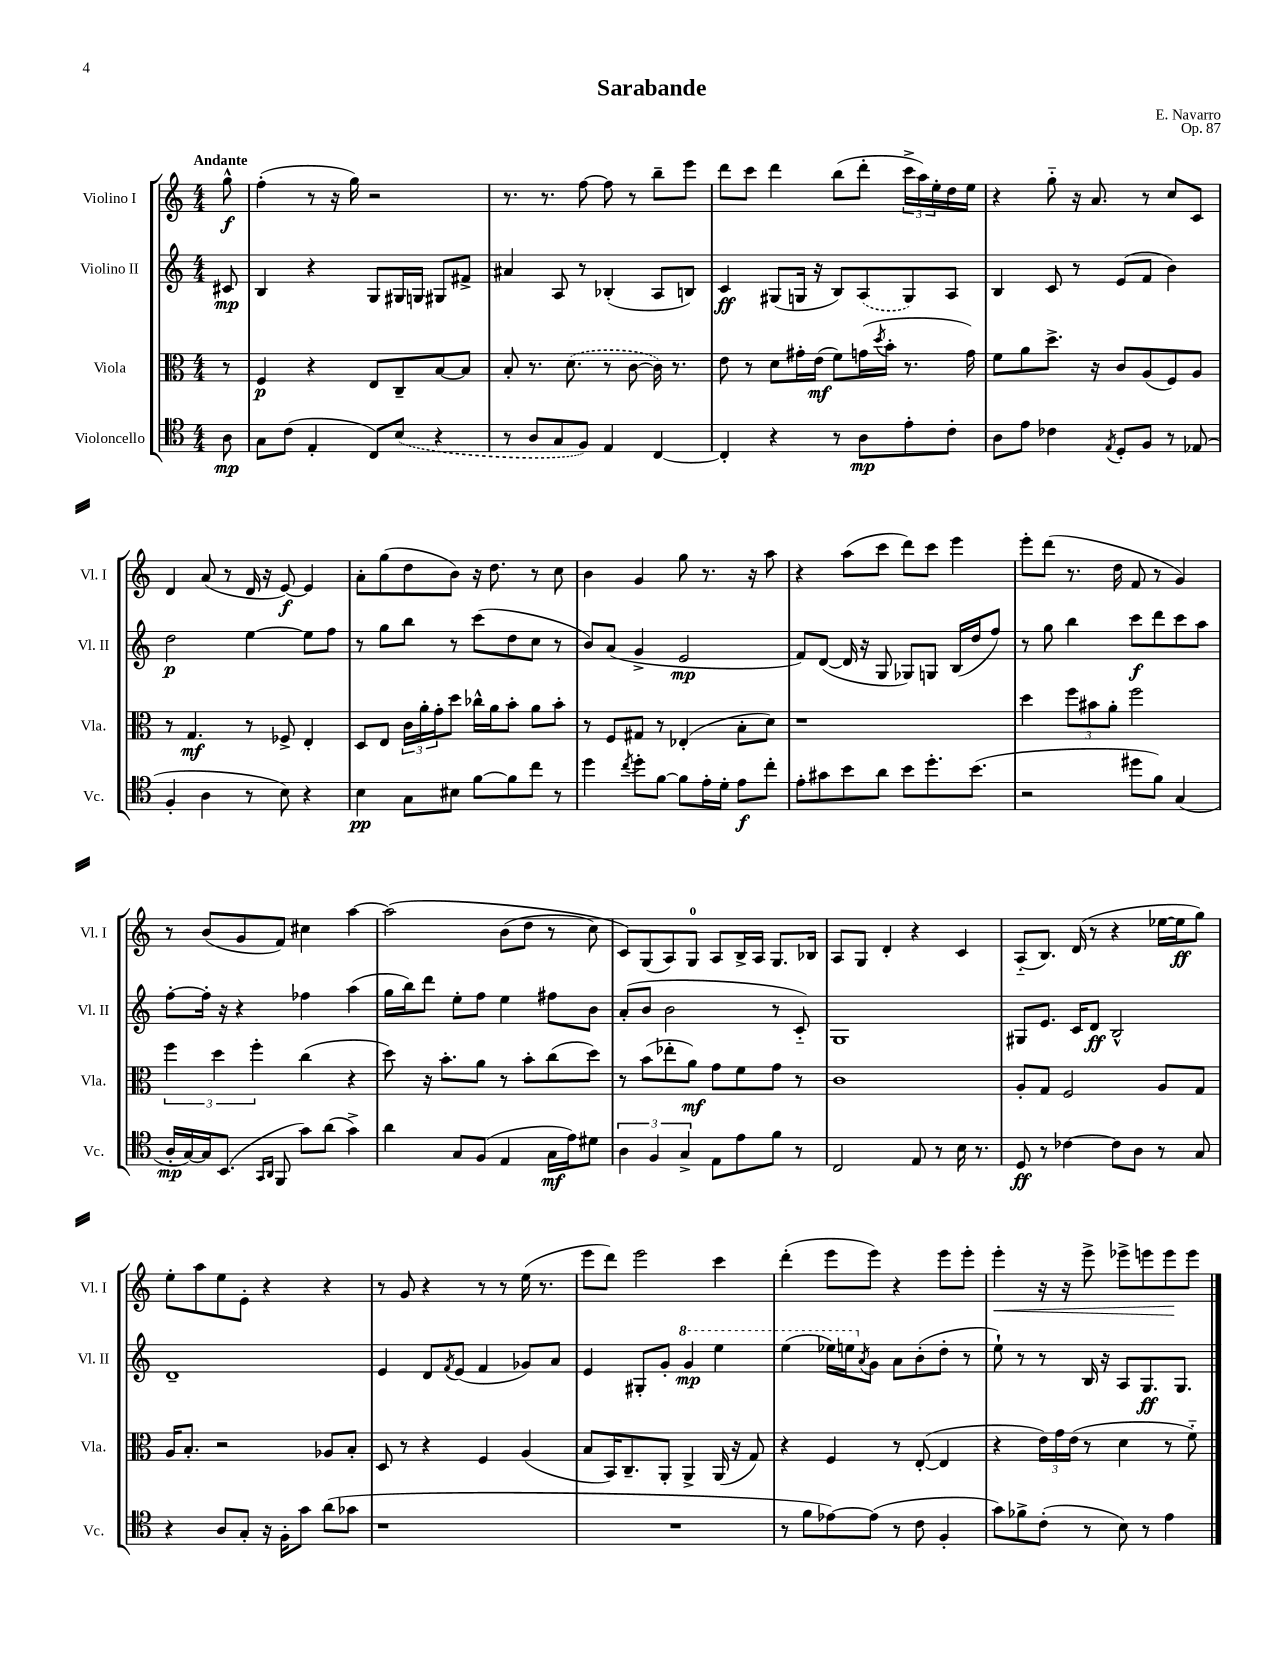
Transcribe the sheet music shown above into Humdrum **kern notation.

**kern	**dynam	**kern	**dynam	**kern	**dynam	**kern	**dynam
*part4	*part4	*part3	*part3	*part2	*part2	*part1	*part1
*staff4	*staff4	*staff3	*staff3	*staff2	*staff2	*staff1	*staff1
*I"Violoncello	*	*I"Viola	*	*I"Violino II	*	*I"Violino I	*
*I'Vc.	*	*I'Vla.	*	*I'Vl. II	*	*I'Vl. I	*
*clefC4	*	*clefC3	*	*clefG2	*	*clefG2	*
*k[]	*	*k[]	*	*k[]	*	*k[]	*
*M4/4	*	*M4/4	*	*M4/4	*	*M4/4	*
=	=	=	=	=	=	=	=
!	!	!	!	!	!	!LO:TX:a:B:t=Andante	!
8A\	mp	8r	.	8c#X/	mp	8gg^^\	f
=1	=1	=1	=1	=1	=1	=1	=1
8G\L	.	4F/	p	4B/	.	(4ff'\	.
(8c\J	.	.	.	.	.	.	.
4E'/	.	4r	.	4r	.	8r	.
.	.	.	.	.	.	16r	.
.	.	.	.	.	.	16gg\)	.
8C/L)	.	8E/L	.	8G/L	.	2r	.
(8B/J	.	8C~/	.	16G#X/L	.	.	.
.	.	.	.	16Gn/JJ	.	.	.
4r	.	[8B/	.	8G#X/L	.	.	.
.	.	8B/J]	.	8f#X^/J	.	.	.
=2	=2	=2	=2	=2	=2	=2	=2
8r	.	8B'/	.	4a#X/	.	8.r	.
8A/L	.	8.r	.	.	.	.	.
.	.	.	.	.	.	8.r	.
8G/	.	.	.	8A/	.	.	.
.	.	(8.d\	.	.	.	.	.
8F/J)	.	.	.	8r	.	[8ff\	.
4E/	.	8r	.	(4B-X'/	.	8ff\]	.
.	.	[8c\	.	.	.	8r	.
[4C/	.	16c\])	.	8A/L	.	8bb~\L	.
.	.	8.r	.	.	.	.	.
.	.	.	.	8Bn/J)	.	8eee\J	.
=3	=3	=3	=3	=3	=3	=3	=3
4C'/]	.	8e\	.	4c/	ff	8ddd\L	.
.	.	8r	.	.	.	8ccc\J	.
4r	.	8d\L	.	(8G#X/L	.	4ddd\	.
.	.	16g#X'\L	.	16Gn/Jk	.	.	.
.	.	(16e\JJ	mf	16r	.	.	.
8r	.	8f\L)	.	8B/L)	.	(8bb\L	.
8A\L	mp	(16gn\L	.	(8A/	.	8ddd'\J	.
.	.	8qdd/	.	.	.	.	.
.	.	16b'\JJ	.	.	.	.	.
8e'\	.	8.r	.	8G/)	.	24ccc^\LL	.
.	.	.	.	.	.	24aa\)	.
.	.	.	.	.	.	24ee'\	.
8c'\J	.	.	.	8A/J	.	16dd\	.
.	.	16g\)	.	.	.	16ee\JJ	.
=4	=4	=4	=4	=4	=4	=4	=4
8A\L	.	8f\L	.	4B/	.	4r	.
8e\J	.	8a\	.	.	.	.	.
4c-X\	.	8.dd^\J	.	8c/	.	8gg\	.
.	.	.	.	8r	.	16r	.
.	.	16r	.	.	.	8.a/	.
8qE/	.	.	.	.	.	.	.
8D'/L	.	8c/L	.	(8e/L	.	.	.
8F/J	.	(8A/	.	8f/J	.	8r	.
8r	.	8F/)	.	4b\)	.	8cc/L	.
(8E-X/	.	8A/J	.	.	.	8c/J	.
!!LO:LB:g=z
=5	=5	=5	=5	=5	=5	=5	=5
4F'/	.	8r	.	2dd\	p	4d/	.
.	.	4.G/	mf	.	.	.	.
4A\	.	.	.	.	.	(8a/	.
.	.	.	.	.	.	8r	.
8r	.	8r	.	[4ee\	.	16d/	.
.	.	.	.	.	.	16r	.
8B\)	.	8F-X^/	.	.	.	[8e/)	f
4r	.	4E'/	.	8ee\L]	.	4e/]	.
.	.	.	.	8ff\J	.	.	.
=6	=6	=6	=6	=6	=6	=6	=6
4B\	pp	8D/L	.	8r	.	8a'\L	.
.	.	8E/J	.	8gg\L	.	(8gg\	.
8G\L	.	24c\LL	.	8bb\J	.	8dd\	.
.	.	24a'\	.	.	.	.	.
.	.	24g'\J	.	.	.	.	.
8B#X\J	.	8dd\J	.	8r	.	8b\J)	.
[8f\L	.	16cc-X^^\LL	.	(8ccc\L	.	16r	.
.	.	16a\J	.	.	.	8.dd\	.
8f\]	.	8b'\J	.	8dd\	.	.	.
8cc\J	.	8a\L	.	8cc\J	.	8r	.
8r	.	8b'\J	.	8r	.	8cc\	.
=7	=7	=7	=7	=7	=7	=7	=7
4dd\	.	8r	.	8b/L)	.	4b\	.
.	.	8F/L	.	(8a/J	.	.	.
8qcc/	.	.	.	.	.	.	.
8dd'\L	.	8G#X/J	.	4g^/	.	4g/	.
[8f\J	.	8r	.	.	.	.	.
8f\L]	.	(4E-X'/	.	2e/	mp	8gg\	.
16e'\L	.	.	.	.	.	8.r	.
16d'\JJ	.	.	.	.	.	.	.
8e\L	f	8B'\L	.	.	.	.	.
.	.	.	.	.	.	16r	.
8cc'\J	.	8d\J)	.	.	.	8aa\	.
=8	=8	=8	=8	=8	=8	=8	=8
8e'\L	.	1r	.	8f/L)	.	4r	.
8g#X\	.	.	.	([8d/J	.	.	.
8b\	.	.	.	16d/]	.	(8aa\L	.
.	.	.	.	16r	.	.	.
8a\J	.	.	.	8G/	.	8ccc\J	.
8b\L	.	.	.	8G-X/L)	.	8ddd\L)	.
8.dd'\	.	.	.	8Gn/J	.	8ccc\J	.
.	.	.	.	(16B/LL	.	4eee\	.
(8.b\J	.	.	.	16dd/J	.	.	.
.	.	.	.	8ff/J)	.	.	.
=9	=9	=9	=9	=9	=9	=9	=9
2r	.	4dd\	.	8r	.	8eee'\L	.
.	.	.	.	8gg\	.	(8ddd\J	.
.	.	12ff\L	.	4bb\	.	8.r	.
.	.	12b#X\	.	.	.	.	.
.	.	12a'\J	.	.	.	.	.
.	.	.	.	.	.	16dd\	.
8dd#X\L	.	2ff\	.	8ccc\L	f	8f/	.
8f\J)	.	.	.	8ddd\	.	8r	.
(4G/	.	.	.	8ccc\	.	4g/)	.
.	.	.	.	8aa\J	.	.	.
!!LO:LB:g=z
=10	=10	=10	=10	=10	=10	=10	=10
16A'/LL	mp	6ff\	.	[8ff'\L	.	8r	.
[16G/)	.	.	.	.	.	.	.
16G/J]	.	.	.	16ff'\Jk]	.	(8b/L	.
.	.	6dd\	.	.	.	.	.
(8.BB/J	.	.	.	16r	.	.	.
.	.	.	.	4r	.	8g/	.
.	.	6ff'\	.	.	.	.	.
16qqGG/LL	.	.	.	.	.	.	.
16qqAA/JJ	.	.	.	.	.	.	.
8FF/	.	.	.	.	.	8f/J)	.
8g\L)	.	(4cc\	.	4ff-X\	.	4cc#X\	.
(8a\J	.	.	.	.	.	.	.
4g^\)	.	4r	.	(4aa\	.	[4aa\	.
=11	=11	=11	=11	=11	=11	=11	=11
4a\	.	8dd\)	.	16gg\LL	.	(2aa\]	.
.	.	.	.	16bb\J)	.	.	.
.	.	16r	.	8ddd\J	.	.	.
.	.	8.b'\L	.	.	.	.	.
8G/L	.	.	.	8ee'\L	.	.	.
(8F/J	.	8a\J	.	8ff\J	.	.	.
4E/	.	8r	.	4ee\	.	(8b\L	.
.	.	8b'\L	.	.	.	8dd\J	.
16G\LL	mf	(8cc\	.	8ff#X\L	.	8r	.
16e\J)	.	.	.	.	.	.	.
8d#X\J	.	8dd\J)	.	8b\J	.	8cc\)	.
=12	=12	=12	=12	=12	=12	=12	=12
6A\	.	8r	.	(8a'/L	.	8c/L)	.
.	.	(8b\L	.	8b/J	.	(8G/	.
6F/	.	.	.	.	.	.	.
.	.	8ee-X'\	.	2b\	.	8A/)	.
6G^/	.	.	.	.	.	.	.
.	.	8a\J)	mf	.	.	8G/J	.
8E\L	.	8g\L	.	.	.	8A/L	.
8e\	.	8f\	.	.	.	16B^/L	.
.	.	.	.	.	.	16A/JJ	.
8f\J	.	8g\J	.	8r	.	8.G/L	.
8r	.	8r	.	8c/)	.	.	.
.	.	.	.	.	.	16B-X/Jk	.
=13	=13	=13	=13	=13	=13	=13	=13
2C/	.	1c	.	1G	.	8A/L	.
.	.	.	.	.	.	8G/J	.
.	.	.	.	.	.	4d'/	.
8E/	.	.	.	.	.	4r	.
8r	.	.	.	.	.	.	.
16B\	.	.	.	.	.	4c/	.
8.r	.	.	.	.	.	.	.
=14	=14	=14	=14	=14	=14	=14	=14
8D/	ff	8A'/L	.	8G#X/L	.	(8A/L	.
8r	.	8G/J	.	8.e/J	.	8.B/J)	.
[4c-X\	.	2F/	.	.	.	.	.
.	.	.	.	16c/KL	.	(16d/	.
.	.	.	.	8d/J	ff	8r	.
8c-\L]	.	.	.	2B^^/	.	4r	.
8A\J	.	.	.	.	.	.	.
8r	.	8A/L	.	.	.	[16ee-X\LL	.
.	.	.	.	.	.	16ee-\J]	ff
8G/	.	8G/J	.	.	.	8gg\J)	.
!!LO:LB:g=z
=15	=15	=15	=15	=15	=15	=15	=15
4r	.	16A/KL	.	1d~	.	8ee'\L	.
.	.	8.B'/J	.	.	.	.	.
.	.	.	.	.	.	8aa\	.
8A/L	.	2r	.	.	.	8ee\	.
8G'/J	.	.	.	.	.	8e'\J	.
16r	.	.	.	.	.	4r	.
16F'\KL	.	.	.	.	.	.	.
8g\J	.	.	.	.	.	.	.
(8a\L	.	8A-X/L	.	.	.	4r	.
8g-X\J	.	8B'/J	.	.	.	.	.
=16	=16	=16	=16	=16	=16	=16	=16
1r	.	8D/	.	4e/	.	8r	.
.	.	8r	.	.	.	8g/	.
.	.	4r	.	8d/L	.	4r	.
.	.	.	.	8qf/	.	.	.
.	.	.	.	(8e/J	.	.	.
.	.	4F/	.	4f/	.	8r	.
.	.	.	.	.	.	8r	.
.	.	(4A/	.	8g-X/L)	.	(16ee\	.
.	.	.	.	.	.	8.r	.
.	.	.	.	8a/J	.	.	.
=17	=17	=17	=17	=17	=17	=17	=17
1r	.	8B/L	.	4e/	.	8eee\L	.
.	.	16BB/K)	.	.	.	8ddd\J)	.
.	.	8.C~/	.	.	.	.	.
.	.	.	.	8G#X'/L	.	2eee\	.
.	.	8AA'/J	.	8g'/J	.	.	.
*	*	*	*	*8va	*	*	*
.	.	4AA^/	.	4gg/	mp	.	.
.	.	(16AA/	.	4eee\	.	4ccc\	.
.	.	16r	.	.	.	.	.
.	.	8G/)	.	.	.	.	.
=18	=18	=18	=18	=18	=18	=18	=18
8r	.	4r	.	(4eee\	.	(4ddd'\	.
8f\L	.	.	.	.	.	.	.
[8e-X\)	.	4F/	.	16eee-X\LL)	.	8eee\L	.
.	.	.	.	16eeen\J	.	.	.
*	*	*	*	*X8va	*	*	*
.	.	.	.	8qa/	.	.	.
(8e-\J]	.	.	.	8g\J	.	8eee\J)	.
8r	.	8r	.	8a\L	.	4r	.
8c\	.	([8E'/	.	(8b'\	.	.	.
4F'/	.	4E/]	.	8dd'\J	.	8eee\L	.
.	.	.	.	8r	.	8eee'\J	.
=19	=19	=19	=19	=19	=19	=19	=19
!	!	!	!	!	!	!	!LO:HP:b
8g\L)	.	4r	.	8ee`\)	.	4eee'\	<
8f-X^\	.	.	.	8r	.	.	.
(8c'\J	.	24e\LL)	.	8r	.	16r	.
.	.	24g\	.	.	.	.	.
.	.	.	.	.	.	16r	.
.	.	(24e\JJ	.	.	.	.	.
8r	.	8r	.	16B/	.	8eee^\	.
.	.	.	.	16r	.	.	.
8B\)	.	4d\	.	8A/L	.	8eee-X^\L	.
8r	.	.	.	8.G/	ff	8eeen\	.
4e\	.	8r	.	.	.	8eee\	.
.	.	.	.	8.G/J	.	.	.
.	.	8f\)	.	.	.	8eee\J	[
==	==	==	==	==	==	==	==
*-	*-	*-	*-	*-	*-	*-	*-
